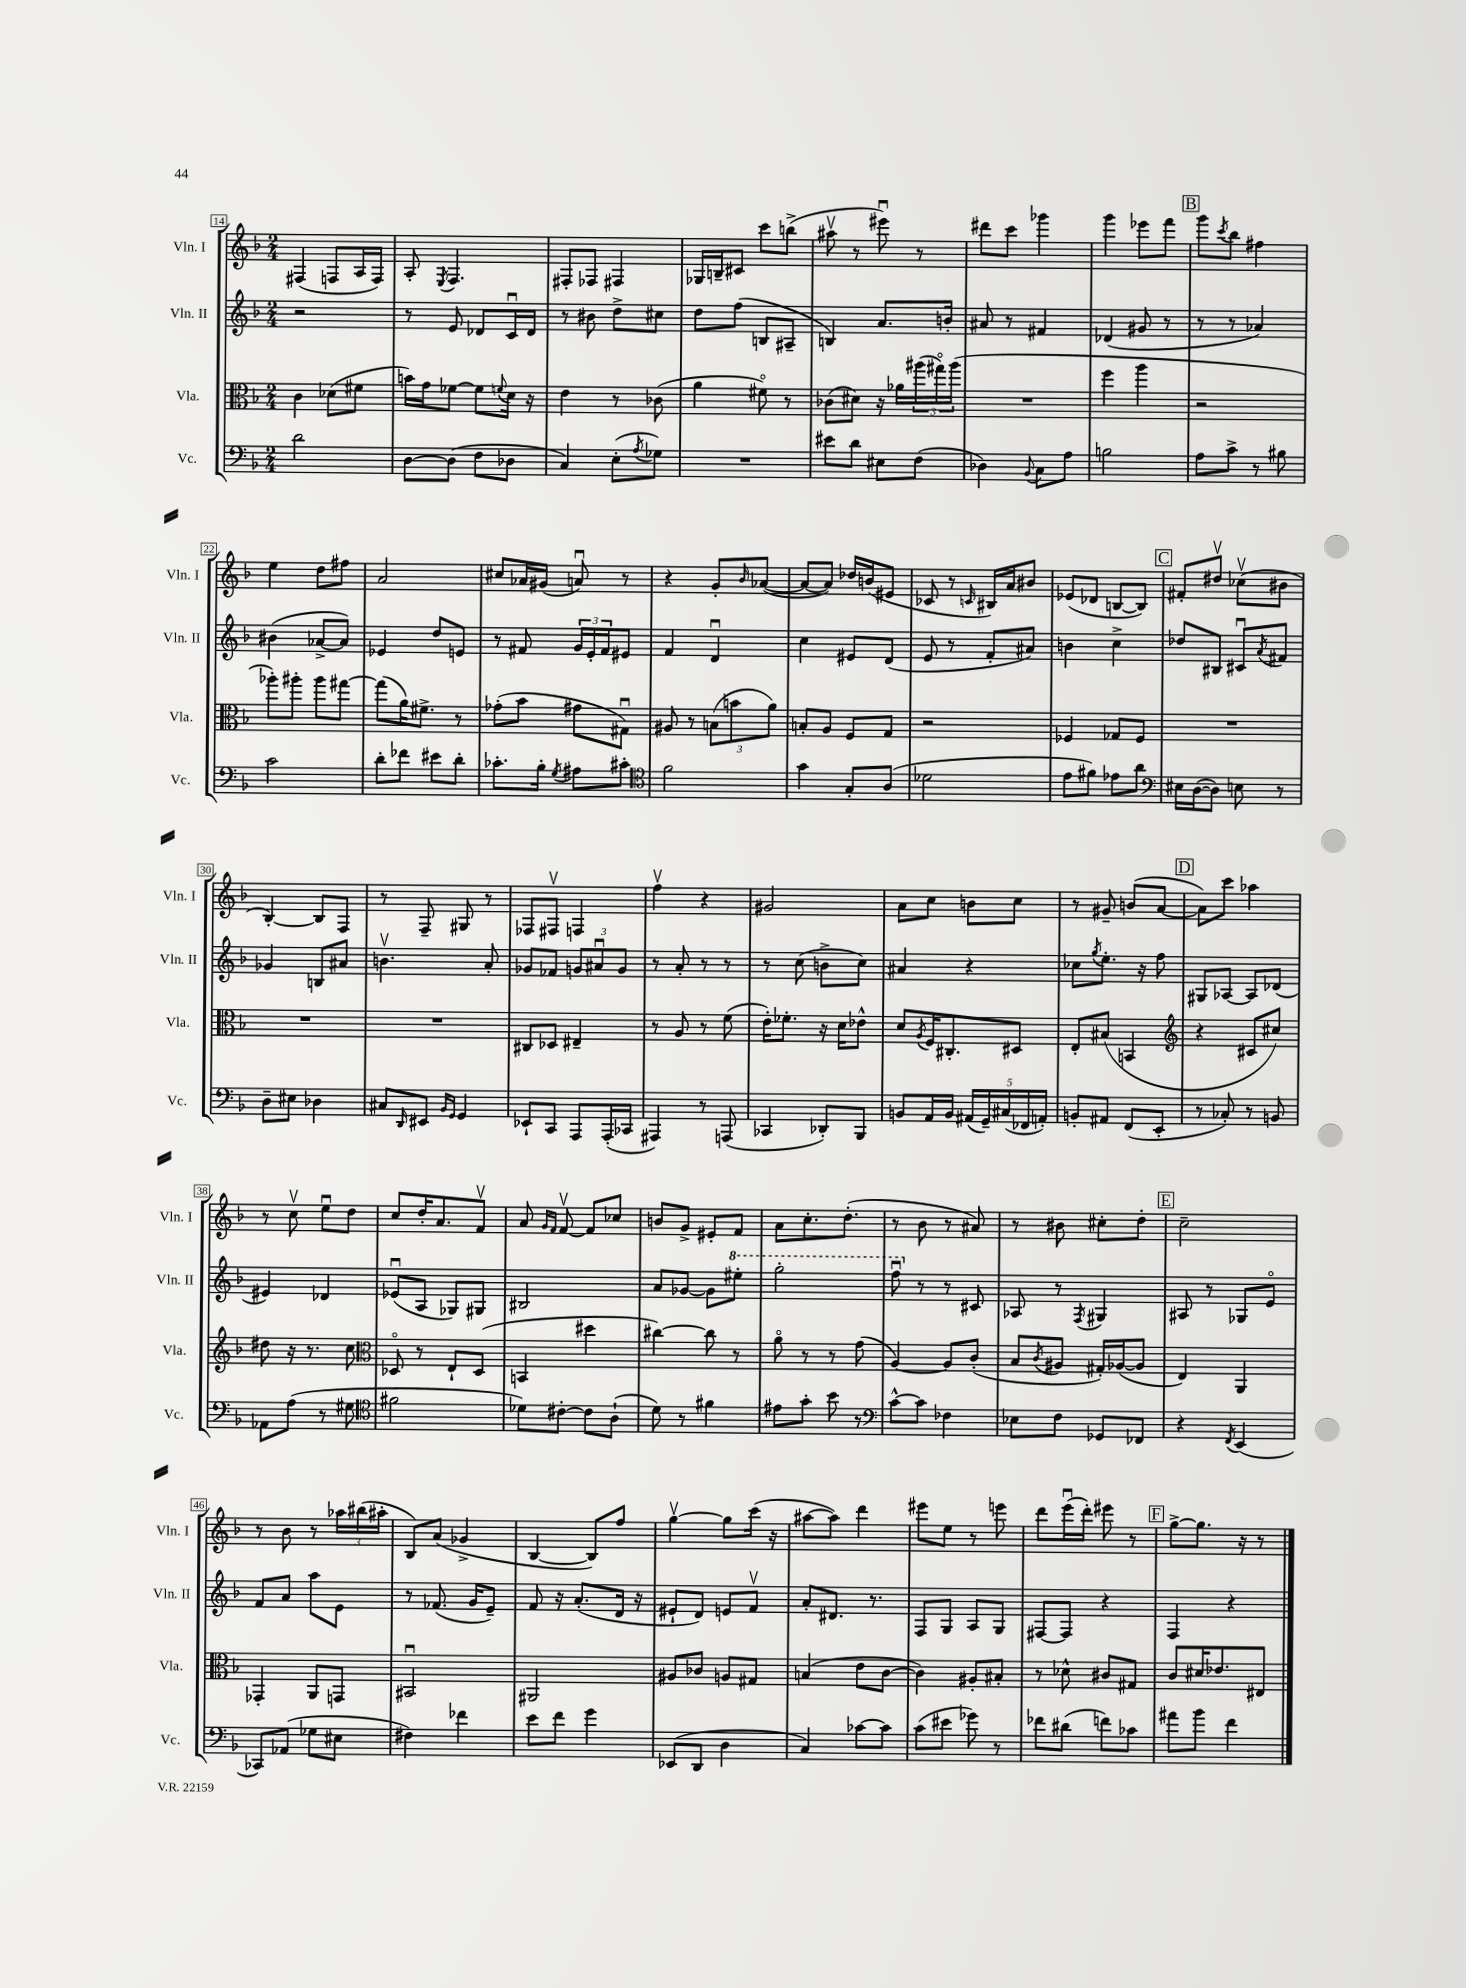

**kern	**kern	**kern	**kern
*part4	*part3	*part2	*part1
*staff4	*staff3	*staff2	*staff1
*I"Vc.	*I"Vla.	*I"Vln. II	*I"Vln. I
*I'Vc.	*I'Vla.	*I'Vln. II	*I'Vln. I
*clefF4	*clefC3	*clefG2	*clefG2
*k[b-]	*k[b-]	*k[b-]	*k[b-]
*M2/4	*M2/4	*M2/4	*M2/4
=14	=14	=14	=14
2d\	4c\	2r	(4F#X/
.	(8d-X\L	.	8Fn/L
.	8f#X\J	.	16A/L
.	.	.	16F/JJ)
=15	=15	=15	=15
[8D\L	16bn\LL)	8r	8A'/
.	16g\J	.	.
.	.	.	8qE/
(8D\J]	[8f-X\J	8e/	4.F/
8F\L	8f-\L]	8d-X/L	.
.	8qqfn/	.	.
8D-X\J	16d\Jk	16cu/L	.
.	16r	16d-/JJ	.
=16	=16	=16	=16
4C/)	4e\	8r	8F#X'/L
.	.	8b#X\	8F-X/J
(8E'\L	8r	8dd^\L	4F#X/
8qA/	.	.	.
8G-X\J)	(8c-X\	8cc#X\J	.
=17	=17	=17	=17
2r	4a\	8dd\L	16G-X/LL
.	.	.	16Bn~/J
.	.	(8ff\J	8c#X/J
.	8f#X\)	8Bn/L	8ccc\L
.	8r	8A#X~/J	(8bbn^\J
=18	=18	=18	=18
8e#X\L	(8c-X\L	4Bn/)	8aa#Xv\
8d\J	8d#X\J)	.	8r
8E#X\L	16r	8.a/L	8eee#Xu\)
.	16a-X\LL	.	.
(8F\J	(24aa#X\	.	8r
.	24gg#X\)	.	.
.	.	16bn'/Jk	.
.	(24aa#\JJ	.	.
=19	=19	=19	=19
4D-X\)	2r	8a#X/	8ddd#X\L
.	.	8r	8ccc\J
8qqBB-/	.	.	.
8C\L	.	4f#X/	4ggg-X\
8A\J	.	.	.
=20	=20	=20	=20
2Bn\	4ff\	(4d-X/	4ggg\
.	4aa\	8g#X/	8eee-X\L
.	.	8r	8fff\J
!!LO:REH:place=s1:t=B
=21	=21	=21	=21
8A\L	2r	8r	8ggg\L
.	.	.	8qccc/
8c^\J	.	8r	8bb-\J
8r	.	4a-X/)	4ff#X\
8B#X\	.	.	.
!!LO:LB:g=z
=22	=22	=22	=22
2c\	8aa-X'\L)	(4b#X\	4ee\
.	8aa#X'\J	.	.
.	8aa#\L	[8a-X^/L	8dd\L
.	[8gg#X\J	8a-/J])	8ff#X\J
=23	=23	=23	=23
8d'\L	(8gg#\L]	4e-X/	2a/
8f-X\J	16a\K)	.	.
.	8.f#X^\J	.	.
8e#X\L	.	8dd/L	.
8d'\J	8r	8en/J	.
=24	=24	=24	=24
8.c-X'\L	(8g-X'\L	8r	8cc#X/L
.	8b-\J	8f#X/	16a-X/L
16B-'\Jk	.	.	(16g#X/JJ
8qG/	.	.	.
8A#X\L	8g#X\L	24g/LL	8anu/)
.	.	24e'/	.
.	.	24f#/J	.
8c#X'\J	8G#Xu\J)	8e#X/J	8r
=25	=25	=25	=25
*clefC4	*	*	*
2f\	8A#X/	4f/	4r
.	8r	.	.
.	(12Bn\L	4du/	8g'/L
.	12bn\	.	.
.	.	.	16qqb-/
.	.	.	([8a-X/J
.	12a\J)	.	.
=26	=26	=26	=26
4g\	8Bn'/L	4cc\	8a-/L_
.	8A/J	.	8a-/J])
8G'/L	8F/L	8e#X/L	16dd-X/LL
.	.	.	(16bn/J
(8A/J	8G/J	(8d/J	8e#X/J
=27	=27	=27	=27
2d-X\	2r	8e/	8c-X/
.	.	8r	8r
.	.	.	16qqcn/
.	.	8f'/L	16B#X/LL)
.	.	.	16a/J
.	.	8a#X/J)	8b#X/J
=28	=28	=28	=28
8e\L	4F-X/	4bn\	(8e-X/L
8f#X\J)	.	.	8d-X/J
8e-X\L	8G-X/L	4cc^\	[8Bn/L
8a\J	8F-/J	.	8B/J])
!!LO:REH:place=s1:t=C
=29	=29	=29	=29
*clefF4	*	*	*
16E#X\LL	2r	8dd-X/L	8f#X'/L
([16D\J	.	.	.
8D\J])	.	8B#X/J	8dd#Xv/J
8En\	.	8c#Xu/L	(8cc-Xv\L
.	.	8qa/	.
8r	.	8f#X/J	8b#X\J
!!LO:LB:g=z
=30	=30	=30	=30
8D~\L	2r	4g-X/	[4B-'/)
8E#X\J	.	.	.
4D-X\	.	8Bn/L	8B-/L]
.	.	8a#X/J	8F/J
=31	=31	=31	=31
8C#X/L	2r	4.bnv\	8r
16qqDD/	.	.	.
8EE#X/J	.	.	8F~/
16qqBB-/LL	.	.	.
16qqGG/JJ	.	.	.
4GG/	.	.	8G#X/
.	.	8a'/	8r
=32	=32	=32	=32
8EE-X`/L	8C#X/L	8g-X/L	8F-X/L
8CC/J	8D-X/J	8f-X/J	8F#Xv/J
8AAA/L	4E#X~/	12gn/L	4Fn/
.	.	12a#Xu/	.
(16AAA'/L	.	.	.
.	.	12g/J	.
16CC-X/JJ	.	.	.
=33	=33	=33	=33
4AAA#X/)	8r	8r	4ffv\
.	8A/	8a'/	.
8r	8r	8r	4r
(8AAAn/	(8f\	8r	.
=34	=34	=34	=34
4CC-X/	16e'\KL)	8r	2g#X/
.	8.f-X'\J	.	.
.	.	(8cc\	.
8DD-X'/L)	16r	8bn^\L	.
.	16d\KL	.	.
8BBB-/J	8e-X^^\J	8cc\J)	.
=35	=35	=35	=35
8BBn/L	8d/L	4a#X/	8a\L
.	8qA/	.	.
16AA/L	16F/K	.	8cc\J
16BB/JJ	8.C#X'/	.	.
(20AA#X/LL	.	4r	8bn\L
20GG~/)	.	.	.
(20C#X/	.	.	.
.	8D#X/J	.	8cc\J
20FF-X/	.	.	.
20AAn'/JJ)	.	.	.
=36	=36	=36	=36
8BBn'/L	8E'/L	8cc-X\L	8r
.	.	8qgg/	.
8AA#X/J	(8B#X/J	8.ee'\J	8g#X~/
(8FF/L	4BBn/	.	(8bn/L
.	.	16r	.
8EE'/J	.	8ff\	[8a/J
!!LO:REH:place=s1:t=D
=37	=37	=37	=37
*	*clefG2	*	*
8r	4r	8G#X/L	8a\L])
8C-X'/)	.	[8A-X/J	8ccc\J
8r	8c#X/L	8A-/L]	4aa-X\
8BBn/	8cc#X/J)	(8d-X/J	.
!!LO:LB:g=z
=38	=38	=38	=38
8AA-X\L	8dd#X\	4e#X/)	8r
(8A\J	16r	.	8ccv\
.	8.r	.	.
8r	.	4d-X/	8eeu\L
8G#X\	8cc\	.	8dd\J
=39	=39	=39	=39
*clefC4	*clefC3	*	*
2f#X\	8D-X/	(8e-Xu/L	8cc/L
.	8r	8A/J	16dd'/K
.	.	.	8.a/
.	8E`/L	8G-X/L)	.
.	(8D-/J	8G#X/J	8fv/J
=40	=40	=40	=40
8d-X\L)	4BBn/	2B#X/	8a/
.	.	.	16qqg/LL
.	.	.	16qqf/JJ
[8c#X'\J	.	.	[8fv/
8c#\L]	4dd#X\	.	8f/L]
(8A`\J	.	.	8cc-X/J
=41	=41	=41	=41
8d\)	[4cc#X\)	8a/L	8bn/L
8r	.	[8g-X/J	8g^/J
4f#X\	8cc#\]	8g-\L]	8e#X'/L
*	*	*8va	*
.	8r	8eee#X'\J	8f/J
=42	=42	=42	=42
8e#X\L	8a\	2ggg'\	8a\L
8g'\J	8r	.	8.cc'\
8b-\	8r	.	.
.	.	.	(8.dd'\J
8r	(8g\	.	.
=43	=43	=43	=43
*clefF4	*	*	*
[8c^^\L	[4A/)	8fffu\	8r
*	*	*X8va	*
8c\J]	.	8r	8b-\
4F-X\	8A/L]	8r	8r
.	(8c'/J	8c#X/	8a#X/)
=44	=44	=44	=44
8E-X\L	8B-/L	8A-X/	8r
.	8qc/	.	.
8F\J	8A#X/J	8r	8b#X\
.	.	8qF/	.
8GG-X/L	16G#X'/LL)	4G#X/	8cc#X'\L
.	([16A-X/J	.	.
8FF-X/J	8A-/J]	.	8dd'\J
!!LO:REH:place=s1:t=E
=45	=45	=45	=45
4r	4E/)	8A#X/	2cc~\
.	.	8r	.
8qFF/	.	.	.
(4EE/	4AA/	8G-X/L	.
.	.	8e/J	.
!!LO:LB:g=z
=46	=46	=46	=46
8CC-X/L)	4GG-X'/	8f/L	8r
(8AA-X/J	.	8a/J	8b-\
8G-X\L	8AA/L	8aa\L	8r
8E#X\J	8GGn/J	8e\J	24aa-X\LL
.	.	.	(24bb#X\
.	.	.	24aa#X'\JJ
=47	=47	=47	=47
4F#X\)	2BB#Xu/	8r	8B-/L)
.	.	(8.f-X/	(8a/J
4f-X\	.	.	4g-X^/
.	.	16g/KL	.
.	.	8e~/J)	.
=48	=48	=48	=48
8e\L	2AA#X/	8f/	[4B-/
8f\J	.	16r	.
.	.	(8.a'/L	.
4g\	.	.	8B-/L])
.	.	16d/Jk	8ff/J
.	.	16r	.
=49	=49	=49	=49
(8EE-X/L	8A#X/L	8e#X`/L	[4ggv\
8DD/J	8c-X/J	8d/J)	.
4D\	8An/L	8en/L	8gg\L]
.	8G#X/J	8fv/J	(16ccc\Jk
.	.	.	16r
=50	=50	=50	=50
4C/)	(4Bn/	8a'/L	[8aa#X\L
.	.	8.d#X/J	8aa#\J])
[8c-X\L	8e\L	.	4ddd\
.	.	8.r	.
8c-\J]	[8c\J	.	.
=51	=51	=51	=51
(8c\L	4c\])	8F/L	8eee#X\L
8e#X\J	.	8G/J	8ee\J
8g-X\)	8A#X'/L	8A/L	8r
8r	8B#X'/J	8G/J	8eeen\
=52	=52	=52	=52
8f-X\L	8r	[8F#X/L	8ddd\L
(8d#X\J	8d-X^^\	8F#/J]	(16eeeu\L
.	.	.	16ddd'\JJ)
8fn\L)	8c#X/L	4r	8eee#X\
8c-X\J	8G#X/J	.	8r
!!LO:REH:place=s1:t=F
=53	=53	=53	=53
8a#X\L	8c/L	4F/	[8gg^\L
8b-\J	16d#X/K	.	8.gg\J]
.	8.e-X/	.	.
4f\	.	4r	.
.	.	.	16r
.	8E#X/J	.	8r
==	==	==	==
*-	*-	*-	*-
